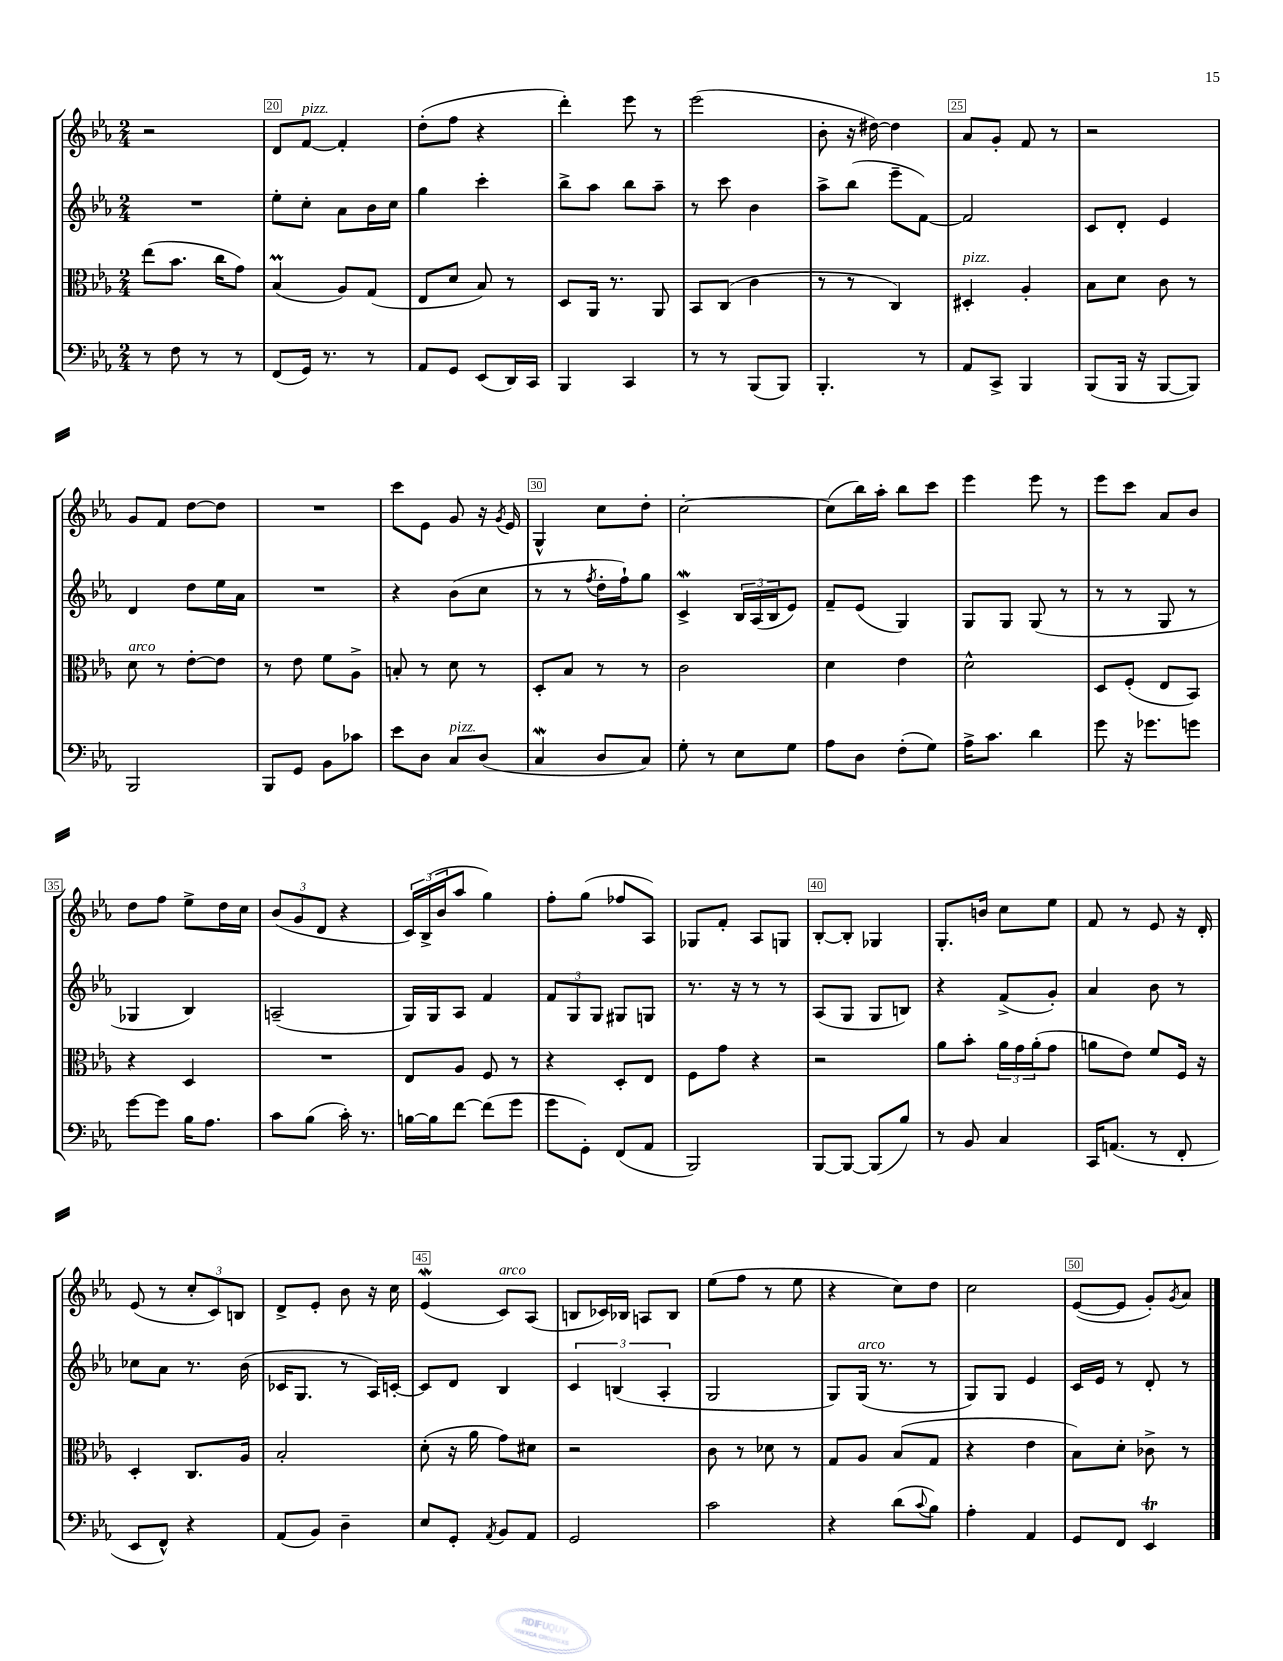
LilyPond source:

<<
\new StaffGroup <<
\new Staff = "s0" {
    \clef treble \key ees \major \numericTimeSignature \time 2/4
    r2 |
    d'8 f'8~^\markup { \italic "pizz." } f'4-. |
    d''8-.( f''8 r4 |
    d'''4-.) ees'''8 r8 |
    ees'''2( |
    bes'8-. r16 dis''16~) dis''4 |
    aes'8 g'8-. f'8 r8 |
    r2 |
    g'8 f'8 d''8~ d''8 |
    R2 |
    c'''8 ees'8 g'8 r16 \acciaccatura { g'8 } ees'16 |
    g4-^ c''8 d''8-. |
    c''2~-. |
    c''8( bes''16) aes''16-. bes''8 c'''8 |
    ees'''4 ees'''8 r8 |
    ees'''8 c'''8 aes'8 bes'8 |
    d''8 f''8 ees''8-> d''16 c''16 |
    \tuplet 3/2 { bes'8( g'8 d'8 } r4 |
    \tuplet 3/2 { c'16) bes16->( bes'16 } aes''8 g''4) |
    f''8-. g''8( fes''8 aes8) |
    ges8 f'8-. aes8 g8 |
    bes8~-. bes8-. ges4 |
    g8.-. b'16 c''8 ees''8 |
    f'8 r8 ees'8 r16 d'16-. |
    ees'8( r8 \tuplet 3/2 { c''8-. c'8) b8 } |
    d'8-> ees'8-. bes'8 r16 c''16 |
    ees'4\mordent( c'8^\markup { \italic "arco" }) aes8( |
    b8 ces'16) bes16 a8 bes8 |
    ees''8( f''8 r8 ees''8 |
    r4 c''8) d''8 |
    c''2 |
    ees'8~( ees'8 g'8-.) \acciaccatura { g'8 } aes'8 \bar "|." |
}
\new Staff = "s1" {
    \clef treble \key ees \major \numericTimeSignature \time 2/4
    R2 |
    ees''8-. c''8-. aes'8 bes'16 c''16 |
    g''4 c'''4-. |
    bes''8-> aes''8 bes''8 aes''8-- |
    r8 c'''8 bes'4 |
    aes''8-> bes''8( ees'''8-- f'8~) |
    f'2 |
    c'8 d'8-. ees'4 |
    d'4 d''8 ees''16 aes'16 |
    R2 |
    r4 bes'8( c''8 |
    r8 r8 \acciaccatura { f''8 } d''16-. f''16-!) g''8 |
    c'4->\mordent \tuplet 3/2 { bes16 aes16( bes16 } ees'8) |
    f'8-- ees'8( g4) |
    g8 g8 g8( r8 |
    r8 r8 g8 r8 |
    ges4 bes4) |
    a2--( |
    g16) g16 aes8 f'4 |
    \tuplet 3/2 { f'8 g8 g8 } gis8 g8 |
    r8. r16 r8 r8 |
    aes8( g8 g8 b8) |
    r4 f'8->( g'8-.) |
    aes'4 bes'8 r8 |
    ces''8 aes'8 r8. bes'16( |
    ces'16 g8. r8 aes16) c'16~-. |
    c'8 d'8 bes4 |
    \tuplet 3/2 { c'4 b4( aes4-. } |
    g2 |
    g8) g16^\markup { \italic "arco" }( r8. r8 |
    g8) g8 ees'4 |
    c'16 ees'16 r8 d'8-. r8 \bar "|." |
}
\new Staff = "s2" {
    \clef alto \key ees \major \numericTimeSignature \time 2/4
    ees''8( bes'8. c''16 g'8) |
    bes4\prall( aes8) g8( |
    ees8 d'8 bes8) r8 |
    d8 aes,16 r8. aes,8 |
    bes,8 c8( c'4 |
    r8 r8 c4) |
    dis4-.^\markup { \italic "pizz." } aes4-. |
    bes8 d'8 c'8 r8 |
    d'8^\markup { \italic "arco" } r8 ees'8~-. ees'8 |
    r8 ees'8 f'8 aes8-> |
    b8-. r8 d'8 r8 |
    d8-. bes8 r8 r8 |
    c'2 |
    d'4 ees'4 |
    d'2-^ |
    d8 f8-.( ees8 bes,8) |
    r4 d4 |
    R2 |
    ees8 aes8 f8 r8 |
    r4 d8-. ees8 |
    f8 g'8 r4 |
    r2 |
    aes'8 bes'8-. \tuplet 3/2 { aes'16 g'16 aes'16-.( } g'8 |
    a'8 ees'8) f'8 f16 r16 |
    d4-. c8. aes16 |
    bes2-. |
    d'8-.( r16 aes'16 g'8) dis'8 |
    r2 |
    c'8 r8 des'8 r8 |
    g8 aes8 bes8( g8 |
    r4 ees'4 |
    bes8) d'8-. ces'8-> r8 \bar "|." |
}
\new Staff = "s3" {
    \clef bass \key ees \major \numericTimeSignature \time 2/4
    r8 f8 r8 r8 |
    f,8( g,16) r8. r8 |
    aes,8 g,8 ees,8( d,16) c,16 |
    bes,,4 c,4 |
    r8 r8 bes,,8( bes,,8) |
    bes,,4.-. r8 |
    aes,8 c,8-> bes,,4 |
    bes,,8( bes,,16 r16 bes,,8~ bes,,8) |
    bes,,2 |
    bes,,8 g,8 bes,8 ces'8 |
    ees'8 d8 c8^\markup { \italic "pizz." } d8( |
    c4\mordent d8 c8) |
    g8-. r8 ees8 g8 |
    aes8 d8 f8-.( g8) |
    aes16-> c'8. d'4 |
    g'8 r16 ges'8. g'8 |
    g'8~ g'8 bes16 aes8. |
    c'8 bes8( c'16-.) r8. |
    b16~ b16 f'8~ f'8( g'8 |
    g'8 g,8-.) f,8( aes,8 |
    bes,,2) |
    bes,,8~ bes,,8~ bes,,8( bes8) |
    r8 bes,8 c4 |
    c,16 a,8.( r8 f,8-. |
    ees,8 f,8-^) r4 |
    aes,8( bes,8) d4-- |
    ees8 g,8-. \acciaccatura { aes,8 } bes,8 aes,8 |
    g,2 |
    c'2 |
    r4 d'8( \appoggiatura { c'8 } bes8) |
    aes4-. aes,4 |
    g,8 f,8 ees,4\trill \bar "|." |
}
>>
>>
\layout { \context { \Score currentBarNumber = #19 \override BarNumber.break-visibility = ##(#f #t #t) barNumberVisibility = #(every-nth-bar-number-visible 5) \override BarNumber.stencil = #(make-stencil-boxer 0.1 0.3 ly:text-interface::print) } }
